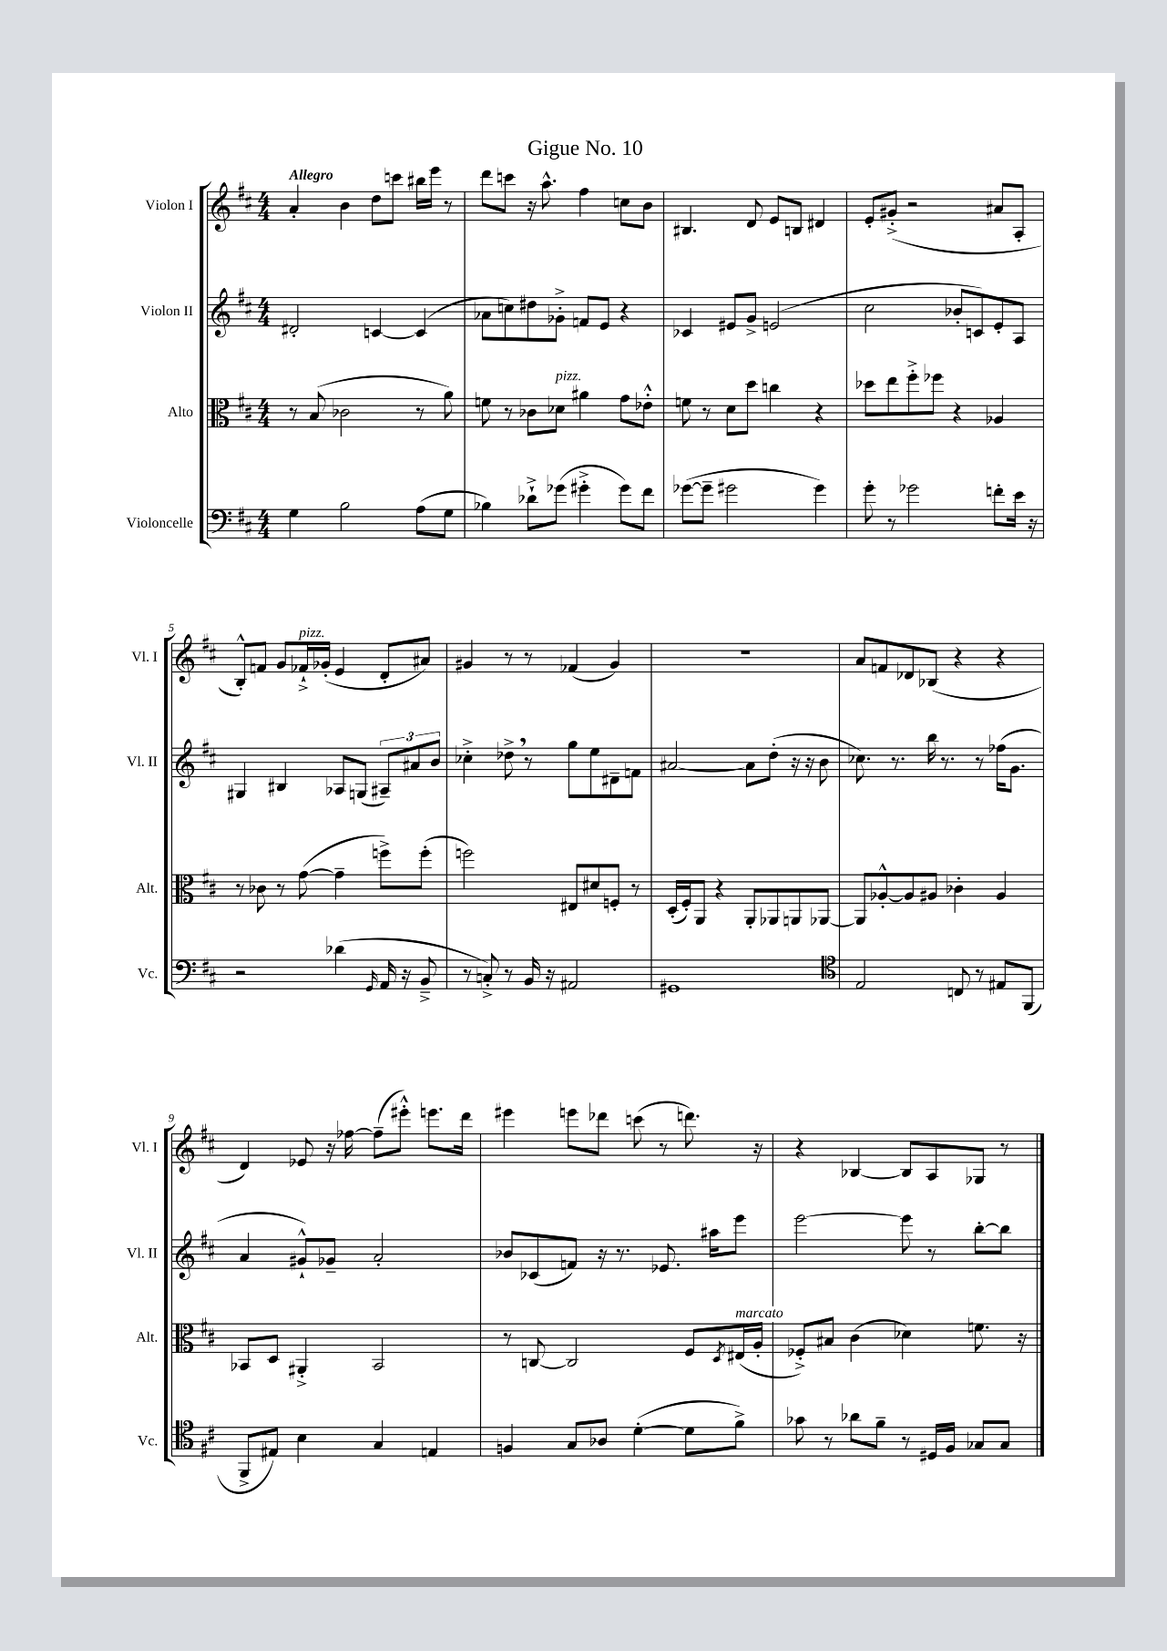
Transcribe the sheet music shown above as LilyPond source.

\header { title = "Gigue No. 10" }
<<
\new StaffGroup <<
\new Staff = "s0" \with { instrumentName = "Violon I" shortInstrumentName = "Vl. I" } {
    \clef treble \key d \major \numericTimeSignature \time 4/4 \tempo "Allegro"
    a'4-. b'4 d''8 c'''8 bis''16 e'''16 r8 |
    d'''8 c'''8 r16 a''8.-^ fis''4 c''8 b'8 |
    bis4. d'8 e'8 b8 dis'4 |
    e'8-. gis'8-.->( r2 ais'8 a8-. |
    b8-.-^) f'8 g'8 fes'16-!->^\markup { \italic "pizz." } ges'16-.( e'4 d'8-. ais'8) |
    gis'4 r8 r8 fes'4( gis'4) |
    R1 |
    a'8 f'8 des'8 bes8( r4 r4 |
    d'4) ees'8 r16 fes''16~ fes''8--( eis'''8-.-^) e'''8. d'''16 |
    eis'''4 e'''8 des'''8 c'''8( r8 d'''8.) r16 |
    r4 bes4~ bes8 a8 ges8 r8 \bar "|." |
}
\new Staff = "s1" \with { instrumentName = "Violon II" shortInstrumentName = "Vl. II" } {
    \clef treble \key d \major \numericTimeSignature \time 4/4
    dis'2-. c'4~ c'4( |
    aes'8 c''8) dis''8 ges'8-.-> f'8 e'8 r4 |
    ces'4 eis'8 g'8-> e'2( |
    cis''2 bes'8-. c'8) e'8-. a8 |
    gis4 bis4 aes8 g8( \tuplet 3/2 { ais8--) ais'8 b'8 } |
    ces''4-.-> des''8-> \breathe r8 g''8 e''8 dis'8-- f'8 |
    ais'2~ ais'8 d''8-.( r16 r16 b'8 |
    ces''8.) r8. b''16 r8. r8 fes''16( g'8. |
    a'4 gis'8-!-^) ges'8-- a'2-. |
    bes'8 ces'8( f'8) r16 r8. ees'8. ais''16 e'''8 |
    e'''2~ e'''8 r8 b''8~-. b''8 \bar "|." |
}
\new Staff = "s2" \with { instrumentName = "Alto" shortInstrumentName = "Alt." } {
    \clef alto \key d \major \numericTimeSignature \time 4/4
    r8 b8( ces'2 r8 a'8) |
    f'8 r8 ces'8 des'8^\markup { \italic "pizz." } ais'4 g'8 ees'8-.-^ |
    f'8 r8 d'8 d''8 c''4 r4 |
    des''8 e''8 fis''8-.-> fes''8 r4 aes4 |
    r8 ces'8 r8 g'8~( g'4-- f''8->) f''8-.( |
    f''2) eis8 dis'8 f8-. r8 |
    d16-.( fis16-.) a,8 r4 a,8-. aes,8 a,8 aes,8~ |
    aes,8 aes8~-.-^ aes8 ais8 ces'4-. ais4 |
    bes,8 d8 ais,4-.-> bes,2 |
    r8 c8~ c2 fis8 \acciaccatura { d8 } eis16^\markup { \italic "marcato" }( a16-. |
    fes8-.->) bis8 cis'4( des'4) f'8. r16 \bar "|." |
}
\new Staff = "s3" \with { instrumentName = "Violoncelle" shortInstrumentName = "Vc." } {
    \clef bass \key d \major \numericTimeSignature \time 4/4
    g4 b2 a8( g8 |
    bes4) des'8-!-> ges'8( gis'4-.-> gis'8) fis'8 |
    ges'8~( ges'8-- gis'2 gis'4) |
    g'8-. r8 ges'2 f'8-. e'16 r16 |
    r2 des'4( \grace { g,16 } a,16 r16 b,8---> |
    r8 c8-.->) r8 b,16 r16 ais,2 |
    gis,1 |
    \clef tenor e2 c8 r8 eis8 fis,8( |
    fis,8-> eis8) b4 g4 e4 |
    f4 g8 aes8 d'4~-.( d'8 fis'8->) |
    ges'8 r8 aes'8 fis'8-- r8 dis16 fis16 ges8 ges8 \bar "|." |
}
>>
>>
